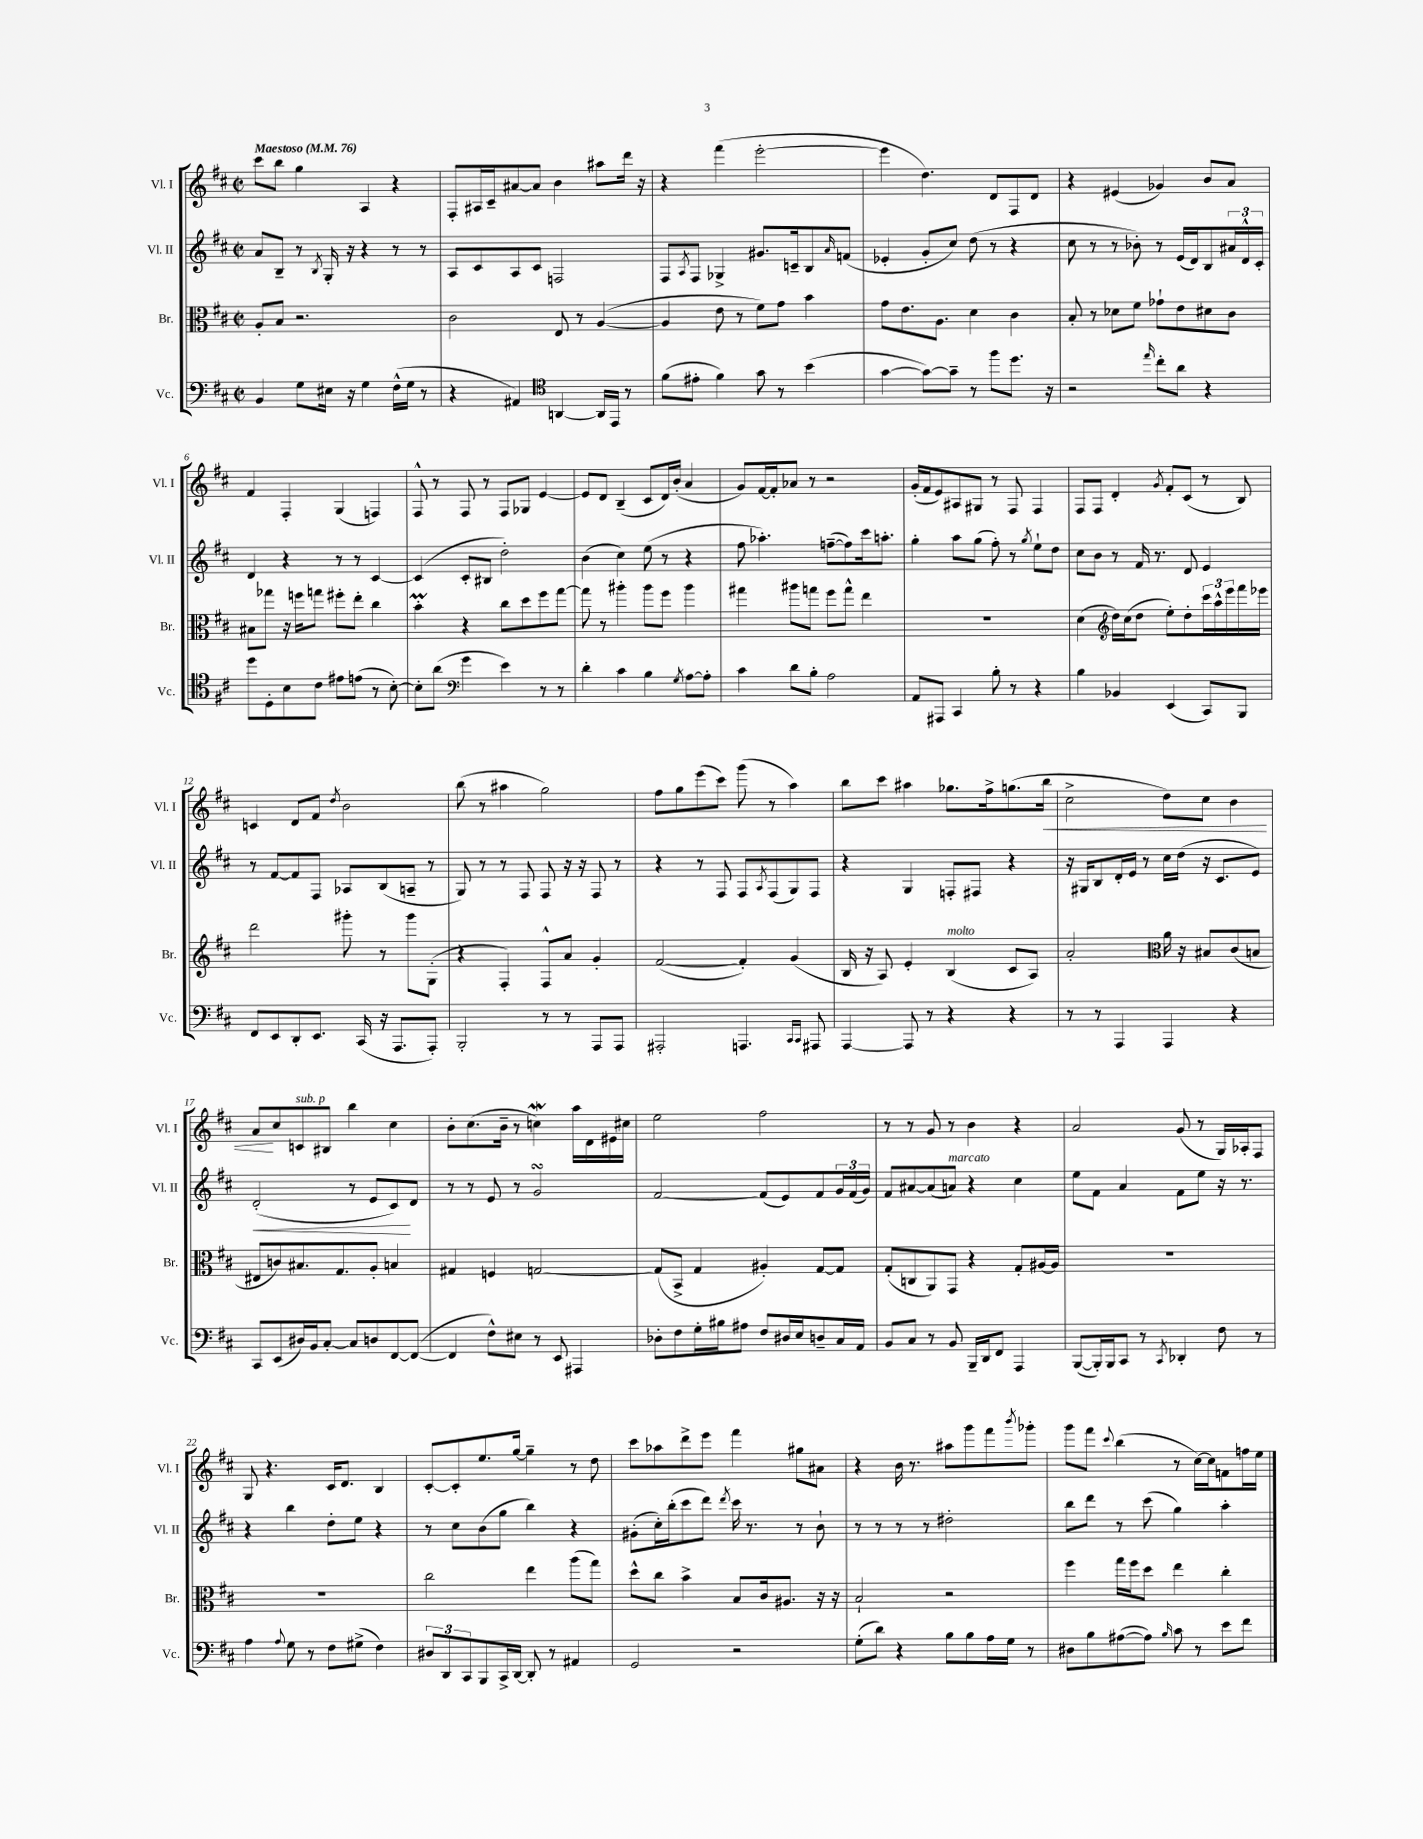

**kern	**kern	**kern	**dynam	**kern	**dynam
*part4	*part3	*part2	*part2	*part1	*part1
*staff4	*staff3	*staff2	*staff2	*staff1	*staff1
*I"Vc.	*I"Br.	*I"Vl. II	*	*I"Vl. I	*
*I'Vc.	*I'Br.	*I'Vl. II	*	*I'Vl. I	*
*clefF4	*clefC3	*clefG2	*	*clefG2	*
*k[f#c#]	*k[f#c#]	*k[f#c#]	*	*k[f#c#]	*
*M2/2	*M2/2	*M2/2	*	*M2/2	*
*met(c|)	*met(c|)	*met(c|)	*	*met(c|)	*
*MM76	*MM76	*MM76	*	*MM76	*
=1	=1	=1	=1	=1	=1
!	!	!	!	!LO:TX:a:B:t=Maestoso	!
4BB/	8A'/L	8a/L	.	8ccc#\L	.
.	8B/J	8B~/J	.	8bb\J	.
8G\L	2.r	8r	.	4gg\	.
.	.	8qB/	.	.	.
16E#X\Jk	.	16G'/	.	.	.
16r	.	16r	.	.	.
4G\	.	4r	.	4A/	.
(16F#^^\LL	.	8r	.	4r	.
16G\JJ	.	.	.	.	.
8r	.	8r	.	.	.
=2	=2	=2	=2	=2	=2
4r	2c#\	8A/L	.	8F#'/L	.
.	.	8c#/	.	16A#X/L	.
.	.	.	.	16c#~/J	.
4AA#X/)	.	8A/	.	[8a#X/	.
.	.	8c#/J	.	8a#/J]	.
*clefC4	*	*	*	*	*
[4AAn/	8E/	2Fn/	.	4b\	.
.	8r	.	.	.	.
16AA/LL]	([4A/	.	.	8aa#X\L	.
16EE/JJ	.	.	.	.	.
8r	.	.	.	16ddd\Jk	.
.	.	.	.	16r	.
=3	=3	=3	=3	=3	=3
(8f#\L	4A/]	8F#/L	.	4r	.
.	.	8qA/	.	.	.
8e#X'\J	.	8F#/J	.	.	.
4f#\)	8e\	4G-X^/	.	(4fff#\	.
.	8r	.	.	.	.
8g\	8f#\L)	8.g#X/L	.	[2eee'\	.
8r	8g\J	.	.	.	.
.	.	16cn~/k	.	.	.
(4b\	4b\	8B/	.	.	.
.	.	16qqa/	.	.	.
.	.	(8fn/J	.	.	.
=4	=4	=4	=4	=4	=4
[4g\	8g\L	4e-X'/	.	4eee\]	.
.	8.e\	.	.	.	.
8g\L_)	.	8g'/L	.	4.dd\)	.
.	8.A\J	.	.	.	.
8g~\J]	.	8cc#/J)	.	.	.
8r	4d\	(8dd\	.	.	.
8ff#\L	.	8r	.	8d/L	.
8.dd\J	4c#\	4r	.	8F#/	.
.	.	.	.	8d/J	.
16r	.	.	.	.	.
=5	=5	=5	=5	=5	=5
2r	8B'/	8cc#\	.	4r	.
.	8r	8r	.	.	.
.	8d-X\L	8r	.	(4e#X/	.
.	8f#\J	8b-X'\)	.	.	.
16qqee/	.	.	.	.	.
8cc#'\L	8g-X`\L	8r	.	4g-X/)	.
8a\J	8e\	(16e/LL	.	.	.
.	.	16d/J)	.	.	.
4r	8d#X\	8B/	.	8b/L	.
.	8c#\J	24a#X/L	.	8a/J	.
.	.	24d^^/	.	.	.
.	.	24c#'/JJ	.	.	.
!!LO:LB:g=z
=6	=6	=6	=6	=6	=6
8dd\L	8B#X\L	4d/	.	4f#/	.
8D'\	8gg-X\J	.	.	.	.
8B\	16r	4r	.	4F#'/	.
.	16ffn\KL	.	.	.	.
8c#\J	8ggn\J	.	.	.	.
8e#X\L	8ff#X'\L	8r	.	(4G/	.
(8en\J	8ee'\J	8r	.	.	.
8r	4cc#\	[4c#/	.	4Fn/)	.
[8B'\)	.	.	.	.	.
=7	=7	=7	=7	=7	=7
8B'\L]	4bM'\	(4c#/]	.	8F#^^/	.
(8a\J	.	.	.	8r	.
*clefF4	*	*	*	*	*
4g\	4r	8c#'/L	.	8F#/	.
.	.	8B#X/J	.	8r	.
4e\)	8cc#\L	2dd'\)	.	8F#/L	.
.	8dd\	.	.	8G-X/J	.
8r	8ff#\	.	.	[4e/	.
8r	[8gg\J	.	.	.	.
=8	=8	=8	=8	=8	=8
4d'\	8gg\]	(4b\	.	8e/L]	.
.	8r	.	.	8d/J	.
4c#\	4aa#X'\	4cc#\)	.	(4B~/	.
4B\	8aa#\L	(8ee\	.	8c#/L	.
.	8ff#\J	8r	.	16d/L)	.
.	.	.	.	(16b'/JJ	.
8qG/	.	.	.	.	.
[8A\L	4aa#\	4r	.	4a/	.
8A'\J]	.	.	.	.	.
=9	=9	=9	=9	=9	=9
4c#\	4gg#X\	8ff#\	.	8g/L)	.
.	.	4.aa-X'\)	.	[16f#/L	.
.	.	.	.	16f#'/J]	.
8d\L	8aa#X\L	.	.	8a-X/J	.
8B'\J	8ggn\J	.	.	8r	.
2A\	8ff#\L	([8ffn~\L	.	2r	.
.	8gg^^\J	8ff\])	.	.	.
.	4ee\	16ccc#\k	.	.	.
.	.	8.aan'\J	.	.	.
=10	=10	=10	=10	=10	=10
8AA/L	1r	4gg'\	.	(16g'/LL	.
.	.	.	.	16f#/J	.
8AAA#X/J	.	.	.	8e/)	.
4CC#/	.	8aa\L	.	8A#X/	.
.	.	(8gg\J	.	8G#X/J	.
8B'\	.	8ff#'\)	.	8r	.
8r	.	8r	.	8F#/	.
.	.	8qgg/	.	.	.
4r	.	8ee`\L	.	4F#/	.
.	.	8dd\J	.	.	.
=11	=11	=11	=11	=11	=11
4B\	(4d\	8cc#\L	.	8F#/L	.
.	.	8b\J	.	8F#/J	.
*	*clefG2	*	*	*	*
4BB-X/	16dd\LL)	8r	.	4d'/	.
.	(16cc#\J	.	.	.	.
.	8dd\J	16f#/	.	.	.
.	.	8.r	.	.	.
.	.	.	.	8qg/	.
(4EE/	8ee'\L)	.	.	8f#'/L	.
.	8dd'\	8d/	.	(8c#/J	.
8CC#/L)	24ccc#\L	4e/	.	8r	.
.	24aa^^\	.	.	.	.
.	24eee\	.	.	.	.
8BBB/J	16fff#\	.	.	8B/)	.
.	16eee-X\JJ	.	.	.	.
!!LO:LB:g=z
=12	=12	=12	=12	=12	=12
8FF#/L	2ddd\	8r	.	4cn/	.
8EE/	.	[8f#/L	.	.	.
8DD'/	.	8f#/]	.	8d/L	.
8.EE/J	.	8F#/J	.	8f#/J	.
.	.	.	.	8qdd/	.
.	8ggg#X'\	8A-X/L	.	2b\	.
(16CC#/	.	.	.	.	.
16r	8r	(8B/	.	.	.
8.AAA/L	.	.	.	.	.
.	8ggg#\L	8An~/J	.	.	.
8AAA'/J)	(8G'\J	8r	.	.	.
=13	=13	=13	=13	=13	=13
2BBB'/	4r	8G/)	.	(8bb\	.
.	.	8r	.	8r	.
.	4F#'/)	8r	.	4aa#X\	.
.	.	8F#/	.	.	.
8r	8F#^^/L	8F#/	.	2gg\)	.
8r	8a/J	16r	.	.	.
.	.	16r	.	.	.
8AAA/L	4g'/	8F#/	.	.	.
8AAA/J	.	8r	.	.	.
=14	=14	=14	=14	=14	=14
2AAA#X'/	([2f#/	4r	.	8ff#\L	.
.	.	.	.	8gg\	.
.	.	8r	.	(8eee\	.
.	.	8F#/	.	8ccc#\J)	.
4.AAAn/	4f#'/])	8F#/L	.	(8ggg\	.
.	.	8qA/	.	.	.
.	.	(8F#/	.	8r	.
.	(4g/	8G/)	.	4aa\)	.
16qqCC#/LL	.	.	.	.	.
16qqCC#/JJ	.	.	.	.	.
8AAA#X/	.	8F#/J	.	.	.
=15	=15	=15	=15	=15	=15
[4AAA/	16B/	4r	.	8bb\L	.
.	16r	.	.	.	.
.	8A/)	.	.	8ccc#\J	.
8AAA/]	4e'/	4G/	.	4aa#X\	.
8r	.	.	.	.	.
!	!LO:TX:a:i:t=molto	!	!	!	!
4r	(4B/	8Fn'/L	.	8.gg-X\L	.
.	.	8F#X/J	.	.	.
.	.	.	.	16ff#^\k	.
4r	8c#/L	4r	.	(8.ggn\	.
.	8A/J)	.	.	.	.
!	!	!	!	!	!LO:HP:b
.	.	.	.	16bb\Jk	<
=16	=16	=16	=16	=16	=16
8r	2a'/	16r	.	2cc#^\	.
.	.	16G#X/KL	.	.	.
8r	.	8B/	.	.	.
4AAA/	.	16d'/L	.	.	.
.	.	16e/JJ	.	.	.
.	.	8r	.	.	.
*	*clefC3	*	*	*	*
4AAA/	16a\	16cc#\LL	.	8dd\L)	.
.	16r	(16dd\JJ	.	.	.
.	8B#X/L	16r	.	8cc#\J	.
.	.	8.c#/L	.	.	.
4r	(8c#/	.	.	4b\	.
.	8Bn/J	8e/J)	.	.	.
!!LO:LB:g=z
=17	=17	=17	=17	=17	=17
!	!	!	!LO:HP:b	!	!
8CC#/L	8E#X/L	(2d'/	<	8a/L	.
(8EE/	8cn/)	.	.	8cc#/	[
!	!	!	!	!LO:TX:a:i:t=sub. p	!
16D#X/L)	8.B#X/	.	.	8cn/	.
16BB/J	.	.	.	.	.
[8C#'/J	.	.	.	8B#X/J	.
.	8.G/	.	.	.	.
8C#/L]	.	8r	.	4bb\	.
8Dn/	8A'/J	8e/L	.	.	.
[8FF#/	4Bn/	8c#/)	.	4cc#\	.
(8FF#/J_	.	8d/J	[	.	.
=18	=18	=18	=18	=18	=18
4FF#/]	4G#X/	8r	.	8b'\L	.
.	.	8r	.	(8.cc#\	.
8F#^^\L)	4Fn/	8e/	.	.	.
.	.	.	.	16b~\Jk	.
8E#X\J	.	8r	.	8r	.
8r	[2Gn/	2gsSSs/	.	4ccnw\)	.
8EE/	.	.	.	.	.
4AAA#X/	.	.	.	16aa\LL	.
.	.	.	.	16d\	.
.	.	.	.	16e#X\	.
.	.	.	.	16cc#X\JJ	.
=19	=19	=19	=19	=19	=19
8D-X'\L	(8G/L]	[2f#/	.	2ee\	.
8F#\	8BB^/J	.	.	.	.
16G'\L	4G/	.	.	.	.
16B#X\J	.	.	.	.	.
8A#X\J	.	.	.	.	.
8F#/L	4A#X'/)	(8f#/L]	.	2ff#\	.
16D#X/L	.	8e/)	.	.	.
16E/J	.	.	.	.	.
8Dn~/	[8G/L	8f#/	.	.	.
16C#/L	8G/J]	24g/L	.	.	.
.	.	(24f#/	.	.	.
16AA/JJ	.	.	.	.	.
.	.	24g/JJ)	.	.	.
=20	=20	=20	=20	=20	=20
8BB/L	(8G'/L	8f#/L	.	8r	.
8C#/J	8Cn/	[8a#X/	.	8r	.
8r	8AA/)	(8a#/]	.	8g/	.
!	!	!LO:TX:a:i:t=marcato	!	!	!
8BB/	8GG/J	8an/J)	.	8r	.
16BBB~/LL	4r	4r	.	4b\	.
16DD/J	.	.	.	.	.
8FF#/J	.	.	.	.	.
4AAA/	8G'/L	4cc#\	.	4r	.
.	[16A#X/L	.	.	.	.
.	16A#/JJ]	.	.	.	.
=21	=21	=21	=21	=21	=21
([8BBB/L	1r	8ee\L	.	2a/	.
16BBB'/L])	.	8f#\J	.	.	.
16BBB/J	.	.	.	.	.
8CC#/J	.	4a/	.	.	.
8r	.	.	.	.	.
8qCC#/	.	.	.	.	.
4DD-X'/	.	8f#\L	.	(8g/	.
.	.	8ee\J	.	8r	.
8F#\	.	16r	.	16G/LL)	.
.	.	8.r	.	16A-X'/J	.
8r	.	.	.	8F#/J	.
!!LO:LB:g=z
=22	=22	=22	=22	=22	=22
4A\	1r	4r	.	8G/	.
.	.	.	.	4.r	.
8qqA/	.	.	.	.	.
8G\	.	4bb\	.	.	.
8r	.	.	.	.	.
8F#\L	.	8dd'\L	.	16c#/KL	.
.	.	.	.	8.d/J	.
(8G#X^\J	.	8ee\J	.	.	.
4F#\)	.	4r	.	4B/	.
=23	=23	=23	=23	=23	=23
12D#X/L	2cc#\	8r	.	[8c#'/L	.
12DD/	.	.	.	.	.
.	.	8cc#\L	.	8c#'/]	.
12CC#/	.	.	.	.	.
8BBB/	.	(8b\	.	8.ee/	.
16CC#^/L	.	8gg\J	.	.	.
[16DD/JJ	.	.	.	[16gg/Jk	.
8DD'/]	4ee\	4bb\)	.	4gg~\]	.
8r	.	.	.	.	.
4AA#X/	(8aa\L	4r	.	8r	.
.	8gg\J)	.	.	8dd\	.
=24	=24	=24	=24	=24	=24
2GG/	8dd^^\L	(8g#X'\L	.	8ccc#\L	.
.	8cc#\J	16cc#'\L)	.	8aa-X\	.
.	.	(16bb'\J	.	.	.
.	4b^\	8ccc#\	.	8ddd^\	.
.	.	8ddd\J)	.	8eee\J	.
.	.	8qddd/	.	.	.
2r	8B/L	16ccc#\	.	4fff#\	.
.	.	8.r	.	.	.
.	16c#/k	.	.	.	.
.	8.A#X/J	.	.	.	.
.	.	8r	.	8gg#X\L	.
.	16r	8b`\	.	8a#X\J	.
.	16r	.	.	.	.
=25	=25	=25	=25	=25	=25
(8G'\L	2B`/	8r	.	4r	.
8d\J)	.	8r	.	.	.
4r	.	8r	.	16b\	.
.	.	.	.	8.r	.
.	.	8r	.	.	.
8B\L	2r	2dd#X'\	.	8aa#X\L	.
8B\	.	.	.	8ggg\	.
16A\L	.	.	.	8fff#\	.
16G\JJ	.	.	.	.	.
.	.	.	.	8qbbb/	.
8r	.	.	.	8ggg-X'\J	.
=26	=26	=26	=26	=26	=26
8D#X\L	4ff#\	8bb\L	.	8ggg\L	.
8B\	.	8ddd\J	.	8fff#\J	.
.	.	.	.	8qqccc#/	.
([8A#X\	16gg\LL	8r	.	(4bb\	.
.	16ff#\J	.	.	.	.
8A#\J])	8dd\J	(8ccc#\	.	.	.
16qqB/	.	.	.	.	.
8c#\	4ee\	4gg\)	.	8r	.
8r	.	.	.	[16cc#\LL)	.
.	.	.	.	16cc#\J]	.
8e\L	4cc#'\	4aa'\	.	8fn\	.
8f#\J	.	.	.	16ffn\L	.
.	.	.	.	16ee\JJ	.
==	==	==	==	==	==
*-	*-	*-	*-	*-	*-
